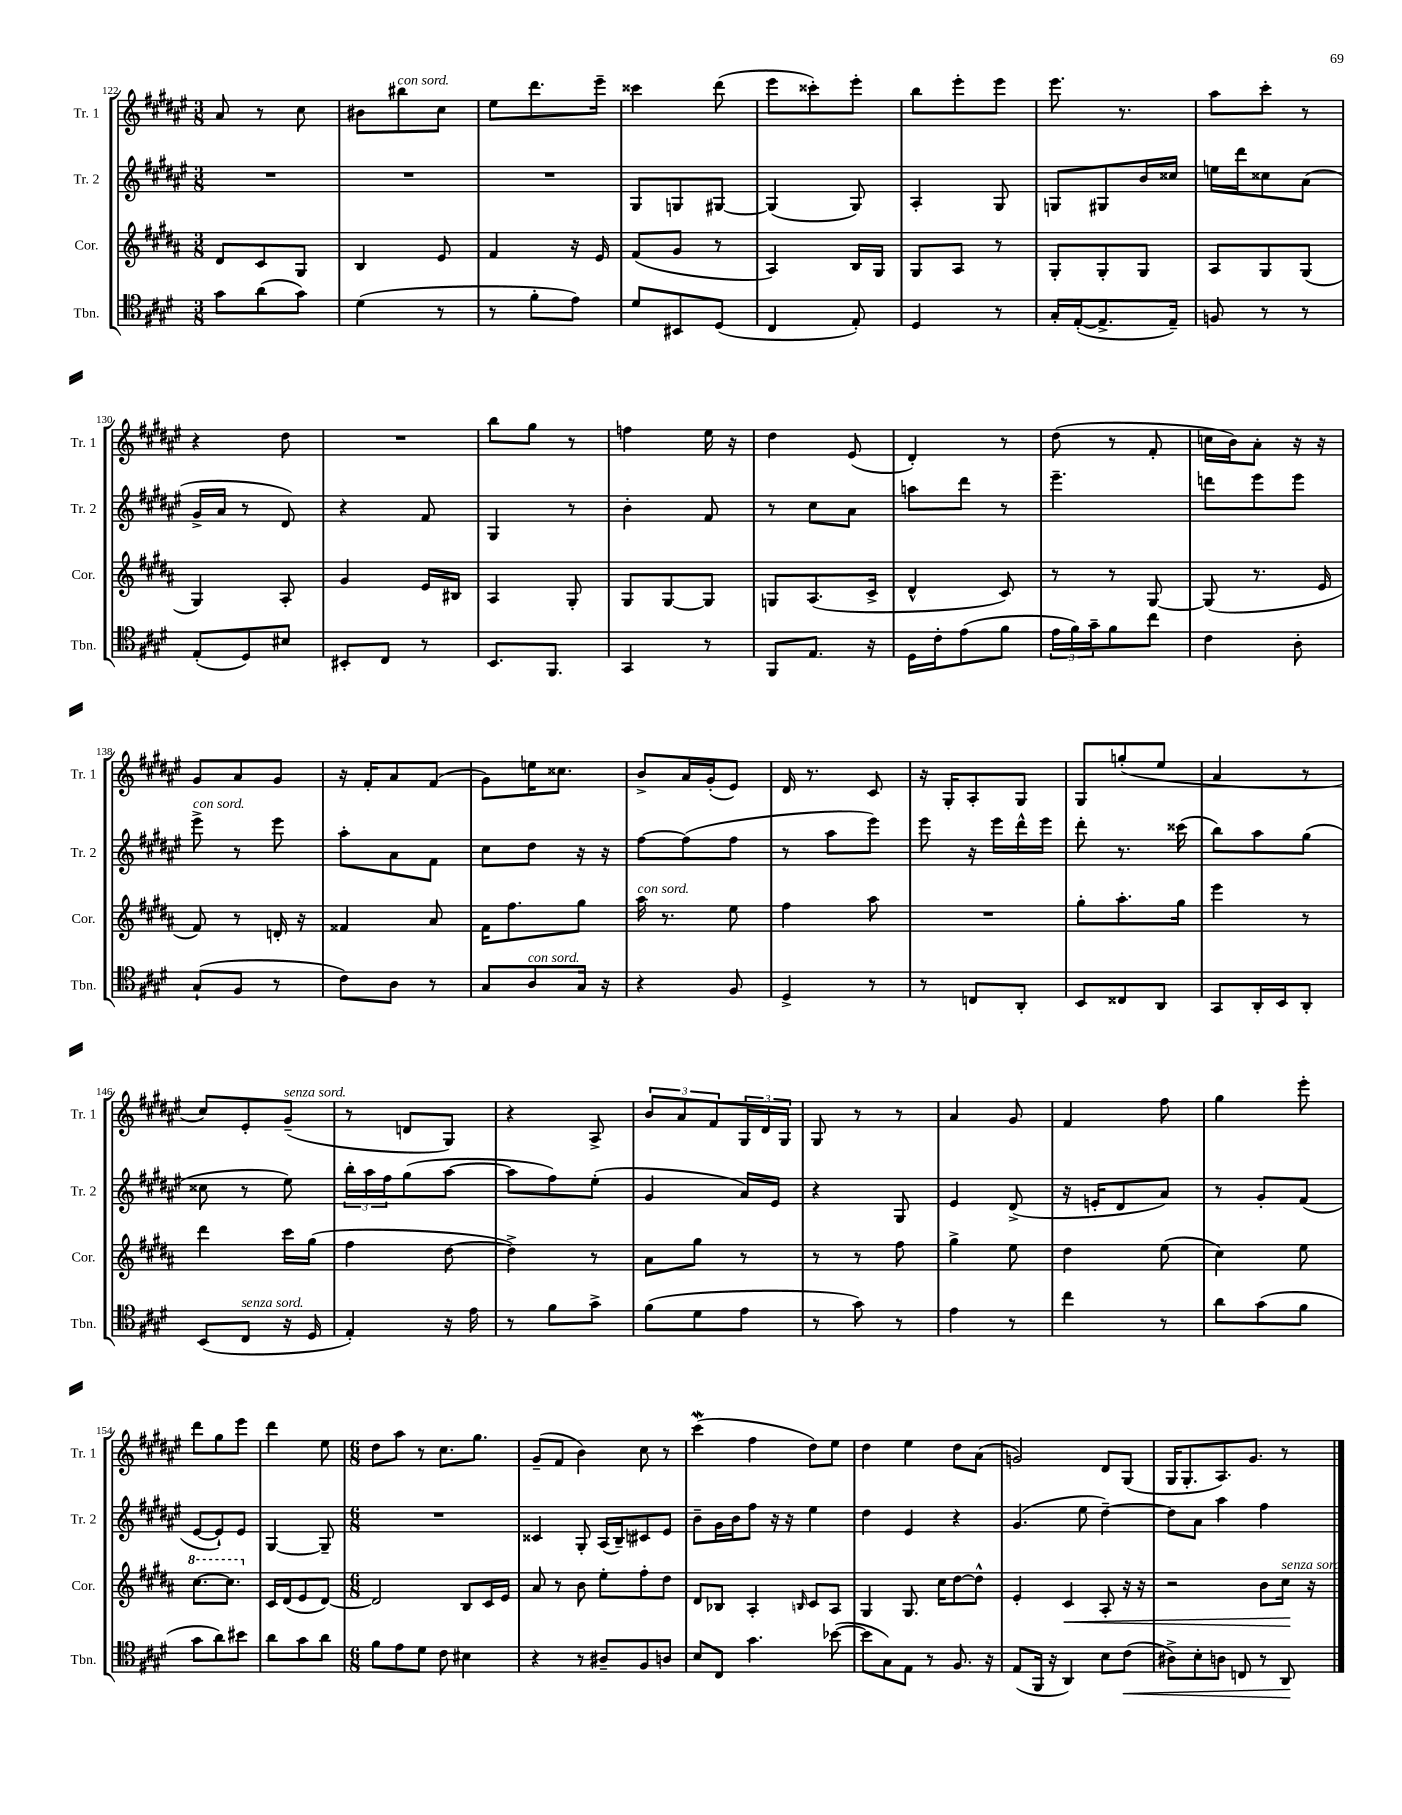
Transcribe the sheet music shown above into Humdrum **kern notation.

**kern	**dynam	**kern	**dynam	**kern	**kern
*part4	*part4	*part3	*part3	*part2	*part1
*staff4	*staff4	*staff3	*staff3	*staff2	*staff1
*I"Tbn.	*	*I"Cor.	*	*I"Tr. 2	*I"Tr. 1
*I'Tbn.	*	*I'Cor.	*	*I'Tr. 2	*I'Tr. 1
*clefC4	*	*clefG2	*	*clefG2	*clefG2
*k[f#c#g#d#]	*	*k[f#c#g#d#a#]	*	*k[f#c#g#d#a#e#]	*k[f#c#g#d#a#e#]
*M3/8	*	*M3/8	*	*M3/8	*M3/8
=122	=122	=122	=122	=122	=122
8g#\L	.	8d#/L	.	4.r	8a#/
(8a\	.	8c#/	.	.	8r
8g#\J)	.	8G#/J	.	.	8cc#\
=123	=123	=123	=123	=123	=123
(4d#\	.	4B/	.	4.r	8b#X\L
!	!	!	!	!	!LO:TX:a:i:t=con sord.
.	.	.	.	.	8bb#X\
8r	.	8e/	.	.	8cc#\J
=124	=124	=124	=124	=124	=124
8r	.	4f#/	.	4.r	8ee#\L
8f#'\L	.	.	.	.	8.ddd#\
8e\J)	.	16r	.	.	.
.	.	16e/	.	.	16eee#~\Jk
=125	=125	=125	=125	=125	=125
8d#/L	.	(8f#/L	.	8G#/L	4ccc##X\
8BB#X/	.	8g#/J	.	8Gn/	.
(8D#/J	.	8r	.	[8G#X/J	(8ddd#\
=126	=126	=126	=126	=126	=126
4C#/	.	4A#/)	.	(4G#/]	8eee#\L
.	.	.	.	.	8ccc##X'\)
8E'/)	.	16B/LL	.	8G#/)	8eee#'\J
.	.	16G#/JJ	.	.	.
=127	=127	=127	=127	=127	=127
4D#/	.	8G#/L	.	4A#'/	8bb\L
.	.	8A#/J	.	.	8eee#'\
8r	.	8r	.	8G#/	8eee#\J
=128	=128	=128	=128	=128	=128
16G#'/LL	.	8G#'/L	.	8Gn/L	8.eee#\
([16E'/J	.	.	.	.	.
8.E^/]	.	8G#'/	.	8G#X/	.
.	.	.	.	.	8.r
.	.	8G#/J	.	16b/L	.
16E~/Jk)	.	.	.	16cc##X/JJ	.
=129	=129	=129	=129	=129	=129
8Fn/	.	8A#/L	.	16een\LL	8aa#\L
.	.	.	.	16ddd#\J	.
8r	.	8G#/	.	8cc##X\	8ccc#'\J
8r	.	(8G#/J	.	(8a#\J	8r
!!LO:LB:g=z
=130	=130	=130	=130	=130	=130
(8E'/L	.	4G#/)	.	16g#^/LL	4r
.	.	.	.	16a#/JJ	.
8D#/)	.	.	.	8r	.
8B#X/J	.	8A#'/	.	8d#/)	8dd#\
=131	=131	=131	=131	=131	=131
8BB#X'/L	.	4g#/	.	4r	4.r
8C#/J	.	.	.	.	.
8r	.	16e/LL	.	8f#/	.
.	.	16B#X/JJ	.	.	.
=132	=132	=132	=132	=132	=132
8.BB/L	.	4A#/	.	4G#/	8bb\L
.	.	.	.	.	8gg#\J
8.FF#/J	.	.	.	.	.
.	.	8G#'/	.	8r	8r
=133	=133	=133	=133	=133	=133
4GG#/	.	8G#/L	.	4b'\	4ffn\
.	.	[8G#/	.	.	.
8r	.	8G#/J]	.	8f#/	16ee#\
.	.	.	.	.	16r
=134	=134	=134	=134	=134	=134
8FF#/L	.	8Gn/L	.	8r	4dd#\
8.E/J	.	(8.A#/	.	8cc#\L	.
.	.	.	.	8a#\J	(8e#/
16r	.	16c#^/Jk	.	.	.
=135	=135	=135	=135	=135	=135
16D#\LL	.	4d#^^/	.	8aan\L	4d#'/)
16c#'\J	.	.	.	.	.
(8e\	.	.	.	8ddd#\J	.
8f#\J	.	8c#/)	.	8r	8r
=136	=136	=136	=136	=136	=136
24e\LL	.	8r	.	4.eee#~\	(8dd#\
24f#\)	.	.	.	.	.
24g#~\J	.	.	.	.	.
8f#\	.	8r	.	.	8r
8cc#\J	.	[8G#/	.	.	8f#'/
=137	=137	=137	=137	=137	=137
4c#\	.	(8G#/]	.	8dddn\L	16ccn\LL
.	.	.	.	.	16b\J)
.	.	8.r	.	8eee#\	8a#'\J
8A'\	.	.	.	8eee#\J	16r
.	.	16e/	.	.	16r
!!LO:LB:g=z
=138	=138	=138	=138	=138	=138
!	!	!	!	!LO:TX:a:i:t=con sord.	!
(8G#`/L	.	8f#/)	.	8eee#^\	8g#/L
8F#/J	.	8r	.	8r	8a#/
8r	.	16dn'/	.	8eee#\	8g#/J
.	.	16r	.	.	.
=139	=139	=139	=139	=139	=139
8c#\L)	.	4f##X/	.	8aa#'\L	16r
.	.	.	.	.	16f#'/KL
8A\J	.	.	.	8a#\	8a#/
8r	.	8a#/	.	8f#\J	(8f#/J
=140	=140	=140	=140	=140	=140
8G#/L	.	16f#\KL	.	8cc#\L	8g#\L)
.	.	8.ff#\	.	.	.
!LO:TX:a:i:t=con sord.	!	!	!	!	!
8A/	.	.	.	8dd#\J	16een\K
.	.	.	.	.	8.cc##X\J
16G#/Jk	.	8gg#\J	.	16r	.
16r	.	.	.	16r	.
=141	=141	=141	=141	=141	=141
!	!	!LO:TX:a:i:t=con sord.	!	!	!
4r	.	16aa#\	.	[8ff#\L	8b^/L
.	.	8.r	.	.	.
.	.	.	.	(8ff#\]	16a#/L
.	.	.	.	.	(16g#'/J
8F#/	.	8ee\	.	8ff#\J	8e#/J)
=142	=142	=142	=142	=142	=142
4D#^/	.	4ff#\	.	8r	16d#/
.	.	.	.	.	8.r
.	.	.	.	8aa#\L	.
8r	.	8aa#\	.	8eee#\J)	8c#/
=143	=143	=143	=143	=143	=143
8r	.	4.r	.	8eee#\	16r
.	.	.	.	.	16G#'/KL
8Cn/L	.	.	.	16r	8A#'/
.	.	.	.	16eee#\LL	.
8AA'/J	.	.	.	16ddd#^^\	8G#/J
.	.	.	.	16eee#\JJ	.
=144	=144	=144	=144	=144	=144
8BB/L	.	8gg#'\L	.	8ddd#'\	8G#/L
8C##X/	.	8.aa#'\	.	8.r	(8ggn'/
8AA/J	.	.	.	.	8ee#/J
.	.	16gg#\Jk	.	(16ccc##X\	.
=145	=145	=145	=145	=145	=145
8GG#/L	.	4eee\	.	8bb\L)	4a#/
16AA'/L	.	.	.	8aa#\	.
16BB/J	.	.	.	.	.
8AA'/J	.	8r	.	(8gg#\J	8r
!!LO:LB:g=z
=146	=146	=146	=146	=146	=146
(8BB/L	.	4ddd#\	.	8cc##X\	8cc#/L)
!LO:TX:a:i:t=senza sord.	!	!	!	!	!
8C#/J	.	.	.	8r	8e#'/
!	!	!	!	!	!LO:TX:a:i:t=senza sord.
16r	.	16ccc#\LL	.	8ee#\)	(8g#~/J
16D#/	.	(16gg#\JJ	.	.	.
=147	=147	=147	=147	=147	=147
4E'/)	.	4ff#\	.	24bb'\LL	8r
.	.	.	.	24aa#\	.
.	.	.	.	24ff#\J	.
.	.	.	.	(8gg#\	8dn/L
16r	.	[8dd#\	.	[8aa#\J	8G#/J)
16e\	.	.	.	.	.
=148	=148	=148	=148	=148	=148
8r	.	4dd#^\])	.	8aa#\L]	4r
8f#\L	.	.	.	8ff#\)	.
8g#^\J	.	8r	.	(8ee#'\J	8A#^/
=149	=149	=149	=149	=149	=149
(8f#\L	.	8a#\L	.	4g#/	12b/L
.	.	.	.	.	12a#/
8d#\	.	8gg#\J	.	.	.
.	.	.	.	.	12f#/
8e\J	.	8r	.	16a#/LL)	24G#/L
.	.	.	.	.	24d#/
.	.	.	.	16e#/JJ	.
.	.	.	.	.	24G#/JJ
=150	=150	=150	=150	=150	=150
8r	.	8r	.	4r	8G#/
8g#\)	.	8r	.	.	8r
8r	.	8ff#\	.	8G#/	8r
=151	=151	=151	=151	=151	=151
4e\	.	4gg#^\	.	4e#/	4a#/
8r	.	8ee\	.	(8d#^/	8g#/
=152	=152	=152	=152	=152	=152
4cc#\	.	4dd#\	.	16r	4f#/
.	.	.	.	16en'/KL	.
.	.	.	.	8d#/	.
8r	.	(8ee\	.	8a#/J)	8ff#\
=153	=153	=153	=153	=153	=153
8a\L	.	4cc#\)	.	8r	4gg#\
(8g#\	.	.	.	8g#'/L	.
8f#\J	.	8ee\	.	(8f#/J	8eee#'\
!!LO:LB:g=z
=154	=154	=154	=154	=154	=154
*	*	*8va	*	*	*
8g#\L	.	[8.ccc#\L	.	[8e#/L	8ddd#\L
8a\)	.	.	.	8e#`/])	8gg#\
.	.	8.ccc#\J]	.	.	.
8b#X\J	.	.	.	8e#/J	8eee#\J
=155	=155	=155	=155	=155	=155
*	*	*X8va	*	*	*
8a\L	.	16c#/LL	.	[4G#/	4ddd#\
.	.	(16d#/J	.	.	.
8g#\	.	8e/	.	.	.
8a\J	.	[8d#/J)	.	8G#~/]	8ee#\
=156	=156	=156	=156	=156	=156
*M6/8	*	*M6/8	*	*M6/8	*M6/8
8f#\L	.	2d#/]	.	2.r	8dd#\L
8e\	.	.	.	.	8aa#\J
8d#\J	.	.	.	.	8r
8c#\	.	.	.	.	8.cc#\L
4B#X\	.	8B/L	.	.	.
.	.	.	.	.	8.gg#\J
.	.	16c#/L	.	.	.
.	.	16e/JJ	.	.	.
=157	=157	=157	=157	=157	=157
4r	.	8a#/	.	4c##X/	(8g#~/L
.	.	8r	.	.	8f#/J
8r	.	8b\	.	8G#'/	4b\)
8A#X~/L	.	8ee'\L	.	(16A#/LL	.
.	.	.	.	16B~/J)	.
8F#/	.	8ff#'\	.	8c#X/	8cc#\
8An/J	.	8dd#\J	.	8e#/J	8r
=158	=158	=158	=158	=158	=158
8B/L	.	8d#/L	.	8b~\L	(4ccc#W\
8C#/J	.	8B-X/J	.	16g#\L	.
.	.	.	.	16b\J	.
4.g#\	.	4A#'/	.	8ff#\J	4ff#\
.	.	.	.	16r	.
.	.	.	.	16r	.
.	.	16qqBn/	.	.	.
.	.	8c#/L	.	4ee#\	8dd#\L)
([8b-X\	.	8A#/J	.	.	8ee#\J
=159	=159	=159	=159	=159	=159
8b-\L]	.	4G#/	.	4dd#\	4dd#\
8G#\)	.	.	.	.	.
8E\J	.	8.G#/	.	4e#/	4ee#\
8r	.	.	.	.	.
.	.	16cc#\KL	.	.	.
8.F#/	.	[8dd#\	.	4r	8dd#\L
.	.	8dd#^^\J]	.	.	(8a#\J
16r	.	.	.	.	.
=160	=160	=160	=160	=160	=160
(8E/L	.	4e'/	.	(4.g#/	2gn/)
16FF#/Jk	.	.	.	.	.
16r	.	.	.	.	.
!	!	!	!LO:HP:b	!	!
4AA/)	.	4c#/	<	.	.
.	.	.	.	8ee#\	.
8B\L	.	8A#'/	.	[4dd#~\)	8d#/L
!	!LO:HP:b	!	!	!	!
(8c#\J	<	16r	.	.	(8G#/J
.	.	16r	.	.	.
=161	=161	=161	=161	=161	=161
8A#X^\L)	.	2r	.	8dd#\L]	16G#/KL
.	.	.	.	.	8.G#'/
8B'\	.	.	.	8a#\J	.
8An\J	.	.	.	4aa#\	8.A#/)
8Cn/	.	.	.	.	.
.	.	.	.	.	8.g#/J
8r	.	8b\L	.	4ff#\	.
!	!	!LO:TX:a:i:t=senza sord.	!	!	!
8AA/	.	16cc#\Jk	.	.	8r
.	.	16r	[	.	.
.	[	.	.	.	.
==	==	==	==	==	==
*-	*-	*-	*-	*-	*-
